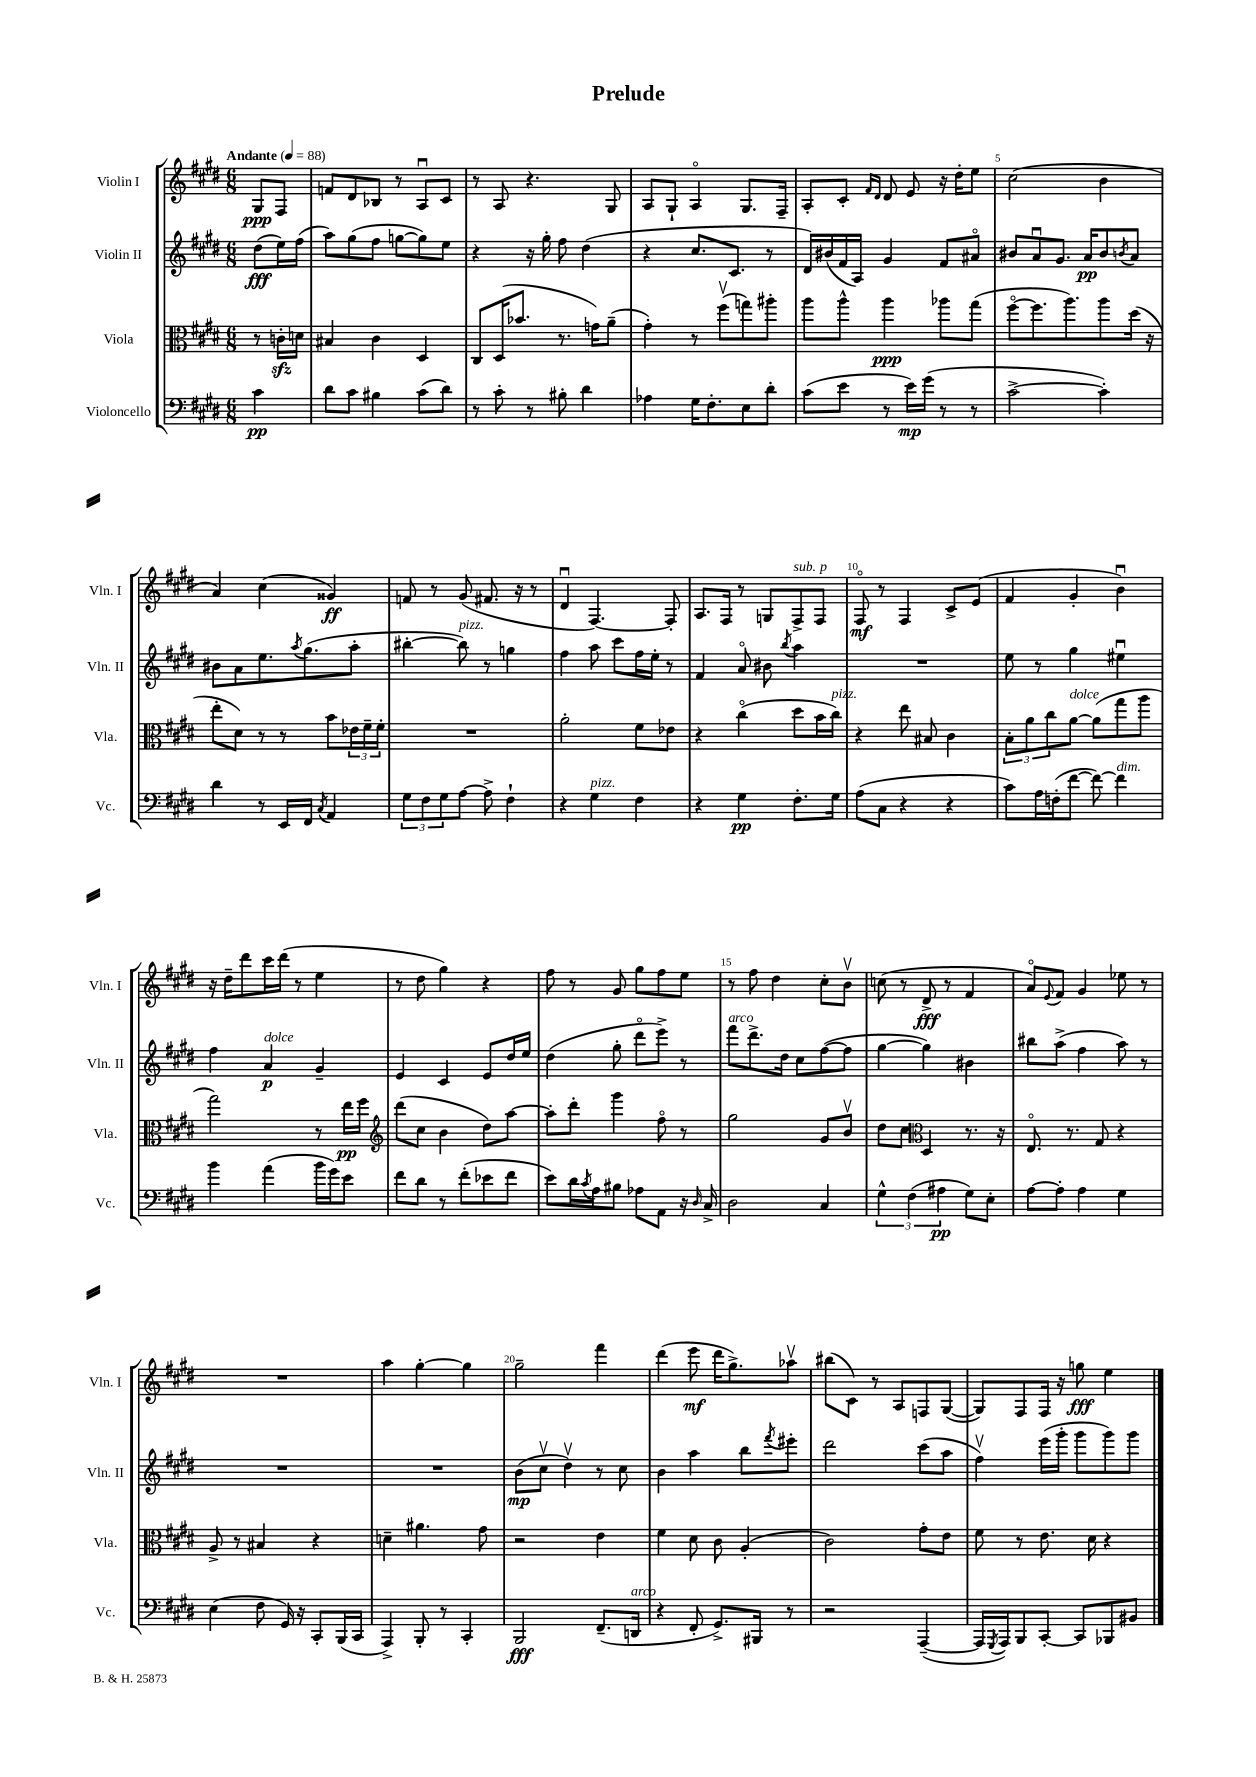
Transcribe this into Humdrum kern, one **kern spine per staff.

**kern	**dynam	**kern	**dynam	**kern	**dynam	**kern	**dynam
*part4	*part4	*part3	*part3	*part2	*part2	*part1	*part1
*staff4	*staff4	*staff3	*staff3	*staff2	*staff2	*staff1	*staff1
*I"Violoncello	*	*I"Viola	*	*I"Violin II	*	*I"Violin I	*
*I'Vc.	*	*I'Vla.	*	*I'Vln. II	*	*I'Vln. I	*
*clefF4	*	*clefC3	*	*clefG2	*	*clefG2	*
*k[f#c#g#d#]	*	*k[f#c#g#d#]	*	*k[f#c#g#d#]	*	*k[f#c#g#d#]	*
*M6/8	*	*M6/8	*	*M6/8	*	*M6/8	*
*MM88	*	*MM88	*	*MM88	*	*MM88	*
=	=	=	=	=	=	=	=
!	!	!	!	!	!	!LO:TX:a:B:t=Andante	!
4c#\	pp	8r	.	(8dd#\L	fff	8G#/L	ppp
.	.	16cnzz'\LL	.	16ee\L)	.	8F#/J	.
.	.	16dn\JJ	.	(16ff#\JJ	.	.	.
=1	=1	=1	=1	=1	=1	=1	=1
8d#\L	.	4B#X/	.	8aa\L)	.	8fn/L	.
8c#\J	.	.	.	(8gg#\	.	8d#/	.
4B#X\	.	4c#\	.	8ff#\J	.	8B-X/J	.
.	.	.	.	[8ggn\L	.	8r	.
(8c#\L	.	4D#/	.	8gg\])	.	8Au/L	.
8d#\J)	.	.	.	8ee\J	.	8c#/J	.
=2	=2	=2	=2	=2	=2	=2	=2
8r	.	8C#/L	.	4r	.	8r	.
8c#'\	.	(16D#/K	.	.	.	8A/	.
.	.	8.b-X/J	.	.	.	.	.
8r	.	.	.	16r	.	4.r	.
.	.	.	.	16gg#'\	.	.	.
8B#X'\	.	8.r	.	8ff#\	.	.	.
4d#\	.	.	.	(4dd#\	.	.	.
.	.	16gn\KL)	.	.	.	.	.
.	.	(8a~\J	.	.	.	8G#/	.
=3	=3	=3	=3	=3	=3	=3	=3
4A-X\	.	4g#'\)	.	4r	.	8A/L	.
.	.	.	.	.	.	8G#`/J	.
16G#\KL	.	8r	.	8.cc#/L	.	4A/	.
8.F#'\	.	.	.	.	.	.	.
.	.	(8ff#v\L	.	.	.	.	.
.	.	.	.	8.c#/J	.	.	.
8E\	.	8ggn\)	.	.	.	8.G#/L	.
8d#'\J	.	8aa#X'\J	.	8r	.	.	.
.	.	.	.	.	.	16F#~/Jk	.
=4	=4	=4	=4	=4	=4	=4	=4
(8c#\L	.	8aa\L	.	16d#/LL)	.	8A'/L	.
.	.	.	.	(16b#X/	.	.	.
8e\J	.	8aa^^\J	.	16f#/	.	8c#'/J	.
.	.	.	.	16A/JJ)	.	.	.
.	.	.	.	.	.	16qqf#/LL	.
.	.	.	.	.	.	16qqd#/JJ	.
8r	.	4aa\	ppp	4g#/	.	8d#/	.
16e\LL)	mp	.	.	.	.	8e/	.
(16g#\JJ	.	.	.	.	.	.	.
8r	.	8aa-X\L	.	8f#/L	.	16r	.
.	.	.	.	.	.	16dd#'\KL	.
8r	.	(8gg#\J	.	8a#X/J	.	8ee\J	.
=5	=5	=5	=5	=5	=5	=5	=5
[2c#^\	.	[8ff#\L	.	8b#X/L	.	(2cc#\	.
.	.	8.ff#\]	.	8au/	.	.	.
.	.	.	.	8.g#/J	.	.	.
.	.	8.aa\)	.	.	.	.	.
.	.	.	.	16a/KL	pp	.	.
4c#'\])	.	8aa\	.	8b#/	.	4b\	.
.	.	.	.	8qbn/	.	.	.
.	.	(16dd#\Jk	.	8a/J	.	.	.
.	.	16r	.	.	.	.	.
!!LO:LB:g=z
=6	=6	=6	=6	=6	=6	=6	=6
4d#\	.	8ee'\L	.	8b#X\L	.	4a/)	.
.	.	8d#\J)	.	8a\	.	.	.
8r	.	8r	.	8.ee\	.	(4cc#\	.
16EE/LL	.	8r	.	.	.	.	.
.	.	.	.	8qaa/	.	.	.
16FF#/JJ	.	.	.	(8.gg#\	.	.	.
8qC#/	.	.	.	.	.	.	.
4AA/	.	8b\L	.	.	.	4g##X/)	ff
.	.	24e-X\L	.	8aa'\J	.	.	.
.	.	24f#~\	.	.	.	.	.
.	.	24f#'\JJ	.	.	.	.	.
=7	=7	=7	=7	=7	=7	=7	=7
12G#\L	.	2.r	.	[4bb#X'\	.	8fn/	.
12F#\	.	.	.	.	.	.	.
.	.	.	.	.	.	8r	.
12G#\	.	.	.	.	.	.	.
!	!	!	!	!LO:TX:a:i:t=pizz.	!	!	!
[8A\J	.	.	.	8bb#\])	.	(8g#/	.
8A^\]	.	.	.	8r	.	8.f#X/	.
4F#`\	.	.	.	4ggn\	.	.	.
.	.	.	.	.	.	16r	.
.	.	.	.	.	.	8r	.
=8	=8	=8	=8	=8	=8	=8	=8
4r	.	2a'\	.	4ff#\	.	4d#u/	.
!LO:TX:a:i:t=pizz.	!	!	!	!	!	!	!
4G#\	.	.	.	8aa\	.	[4.F#/)	.
.	.	.	.	8ccc#\L	.	.	.
4F#\	.	8f#\L	.	16ff#\L	.	.	.
.	.	.	.	16ee'\JJ	.	.	.
.	.	8e-X\J	.	8r	.	8F#'/]	.
=9	=9	=9	=9	=9	=9	=9	=9
4r	.	4r	.	4f#/	.	8.A/L	.
.	.	.	.	.	.	16F#/Jk	.
4G#\	pp	(4cc#\	.	8a/	.	8r	.
.	.	.	.	8b#X\	.	8Gn/L	.
.	.	.	.	8qbb/	.	.	.
!	!	!	!	!	!	!LO:TX:a:i:t=sub. p	!
8.F#'\L	.	8dd#\L	.	4aa\	.	8F#^/	.
.	.	16b\L	.	.	.	8F#/J	.
!	!	!LO:TX:a:i:t=pizz.	!	!	!	!	!
16G#\Jk	.	16cc#\JJ)	.	.	.	.	.
=10	=10	=10	=10	=10	=10	=10	=10
(8A\L	.	4r	.	2.r	.	8F#/	mf
8C#\J	.	.	.	.	.	8r	.
4r	.	8ee\	.	.	.	4F#/	.
.	.	8B#X/	.	.	.	.	.
4r	.	4c#\	.	.	.	8c#^/L	.
.	.	.	.	.	.	(8e/J	.
=11	=11	=11	=11	=11	=11	=11	=11
8c#\L)	.	12B'\L	.	8ee\	.	4f#/	.
.	.	12a\	.	.	.	.	.
16A\L	.	.	.	8r	.	.	.
.	.	12cc#\	.	.	.	.	.
(16Fn'\J	.	.	.	.	.	.	.
!	!	!LO:TX:a:i:t=dolce	!	!	!	!	!
[8f#\J	.	[8a\J	.	4gg#\	.	4g#'/	.
8f#\_)	.	(8a\L]	.	.	.	.	.
!LO:TX:a:i:t=dim.	!	!	!	!	!	!	!
4f#\]	.	8gg#\	.	4ee#Xu\	.	4bu\)	.
.	.	8aa\J	.	.	.	.	.
!!LO:LB:g=z
=12	=12	=12	=12	=12	=12	=12	=12
4b\	.	2gg#\)	.	4ff#\	.	16r	.
.	.	.	.	.	.	16dd#~\KL	.
.	.	.	.	.	.	8ddd#\	.
!	!	!	!	!LO:TX:a:i:t=dolce	!	!	!
(4a\	.	.	.	4a/	p	16ccc#\L	.
.	.	.	.	.	.	(16ddd#\JJ	.
.	.	.	.	.	.	8r	.
16b\LL	.	8r	.	4g#~/	.	4ee\	.
16g#\J)	.	.	.	.	.	.	.
8e\J	.	16ee\LL	pp	.	.	.	.
.	.	16ff#\JJ	.	.	.	.	.
=13	=13	=13	=13	=13	=13	=13	=13
*	*	*clefG2	*	*	*	*	*
8f#\L	.	(8ddd#\L	.	4e/	.	8r	.
8d#\J	.	8cc#\J	.	.	.	8dd#\	.
8r	.	4b\	.	4c#/	.	4gg#\)	.
(8f#'\L	.	.	.	.	.	.	.
8e-X\	.	8dd#\L)	.	8e/L	.	4r	.
8f#\J	.	[8aa\J	.	16dd#/L	.	.	.
.	.	.	.	16ee/JJ	.	.	.
=14	=14	=14	=14	=14	=14	=14	=14
8e\L)	.	8aa'\L]	.	(4dd#\	.	8ff#\	.
16d#\L	.	8ddd#'\J	.	.	.	8r	.
8qc#/	.	.	.	.	.	.	.
16A\J	.	.	.	.	.	.	.
8B#X\J	.	4ggg#\	.	8gg#'\	.	8g#/	.
8A-X\L	.	.	.	8ddd#\L	.	8gg#\L	.
8AA\J	.	8ff#\	.	8eee^\J)	.	8ff#\	.
16r	.	8r	.	8r	.	8ee\J	.
16qqD#/	.	.	.	.	.	.	.
16C#^/	.	.	.	.	.	.	.
=15	=15	=15	=15	=15	=15	=15	=15
!	!	!	!	!LO:TX:a:i:t=arco	!	!	!
2D#\	.	2gg#\	.	8fff#\L	.	8r	.
.	.	.	.	8.ddd#^\	.	8ff#\	.
.	.	.	.	.	.	4dd#\	.
.	.	.	.	16dd#\Jk	.	.	.
.	.	.	.	8cc#\L	.	.	.
4C#/	.	8g#/L	.	([8ff#\	.	8cc#'\L	.
.	.	8bv/J	.	8ff#\J]	.	8bv\J	.
=16	=16	=16	=16	=16	=16	=16	=16
6G#^^\	.	8dd#\L	.	[4gg#\	.	(8ccn\	.
.	.	8cc#\J	.	.	.	8r	.
(6F#\	.	.	.	.	.	.	.
*	*	*clefC3	*	*	*	*	*
.	.	4D#/	.	4gg#\])	.	8d#^/	fff
6A#X\	pp	.	.	.	.	.	.
.	.	.	.	.	.	8r	.
8G#\L)	.	8.r	.	4b#X\	.	4f#/	.
8E'\J	.	.	.	.	.	.	.
.	.	16r	.	.	.	.	.
=17	=17	=17	=17	=17	=17	=17	=17
[8A\L	.	8.E/	.	8bb#X\L	.	8a/L)	.
.	.	.	.	.	.	8qqe/	.
8A'\J]	.	.	.	(8aa^\J	.	8f#/J	.
.	.	8.r	.	.	.	.	.
4A\	.	.	.	4ff#\	.	4g#/	.
.	.	8G#/	.	.	.	.	.
4G#\	.	4r	.	8aa\)	.	8ee-X\	.
.	.	.	.	8r	.	8r	.
!!LO:LB:g=z
=18	=18	=18	=18	=18	=18	=18	=18
(4E\	.	8A^/	.	2.r	.	2.r	.
.	.	8r	.	.	.	.	.
8F#\	.	4B#X/	.	.	.	.	.
16GG#/)	.	.	.	.	.	.	.
16r	.	.	.	.	.	.	.
8CC#'/L	.	4r	.	.	.	.	.
(16BBB/L	.	.	.	.	.	.	.
16CC#/JJ	.	.	.	.	.	.	.
=19	=19	=19	=19	=19	=19	=19	=19
4AAA^/)	.	4dn~\	.	2.r	.	4aa\	.
8BBB'/	.	4.a#X\	.	.	.	[4gg#'\	.
8r	.	.	.	.	.	.	.
4CC#'/	.	.	.	.	.	4gg#\]	.
.	.	8g#\	.	.	.	.	.
=20	=20	=20	=20	=20	=20	=20	=20
2BBB/	fff	2r	.	(8b\L	mp	2gg#~\	.
.	.	.	.	8cc#v\J	.	.	.
.	.	.	.	4dd#v\)	.	.	.
(8.FF#~/L	.	4e\	.	8r	.	4fff#\	.
.	.	.	.	8cc#\	.	.	.
!LO:TX:a:i:t=arco	!	!	!	!	!	!	!
16DDn/Jk	.	.	.	.	.	.	.
=21	=21	=21	=21	=21	=21	=21	=21
4r	.	4f#\	.	4b\	.	(4ddd#\	.
8FF#'/	.	8d#\	.	4aa\	.	8eee\	mf
8.GG#^/L)	.	8c#\	.	.	.	16ddd#\KL	.
.	.	.	.	.	.	8.gg#^\)	.
.	.	(4A'/	.	8bb\L	.	.	.
16BBB#X/Jk	.	.	.	.	.	.	.
.	.	.	.	8qfff#/	.	.	.
8r	.	.	.	8eee#X'\J	.	8aa-Xv\J	.
=22	=22	=22	=22	=22	=22	=22	=22
2r	.	2c#\)	.	2ddd#\	.	(8bb#X\L	.
.	.	.	.	.	.	8c#\J)	.
.	.	.	.	.	.	8r	.
.	.	.	.	.	.	8A/L	.
([4AAA~/	.	8g#'\L	.	(8ccc#\L	.	8Fn/	.
.	.	8e\J	.	8aa\J	.	([8G#/J	.
=23	=23	=23	=23	=23	=23	=23	=23
16AAA/LL]	.	8f#\	.	4ff#v\)	.	8G#/L])	.
8qGGG#/	.	.	.	.	.	.	.
16AAA/J)	.	.	.	.	.	.	.
8BBB/	.	8r	.	.	.	8F#/	.
[8CC#'/J	.	8.e\	.	(16eee\LL	.	16F#/Jk	.
.	.	.	.	16ggg#'\JJ	.	16r	.
8CC#/L]	.	.	.	8ggg#\L	.	8ggn\	fff
.	.	16d#\	.	.	.	.	.
8BBB-X/	.	4r	.	8ggg#\)	.	4ee\	.
8BB#X/J	.	.	.	8ggg#\J	.	.	.
==	==	==	==	==	==	==	==
*-	*-	*-	*-	*-	*-	*-	*-
